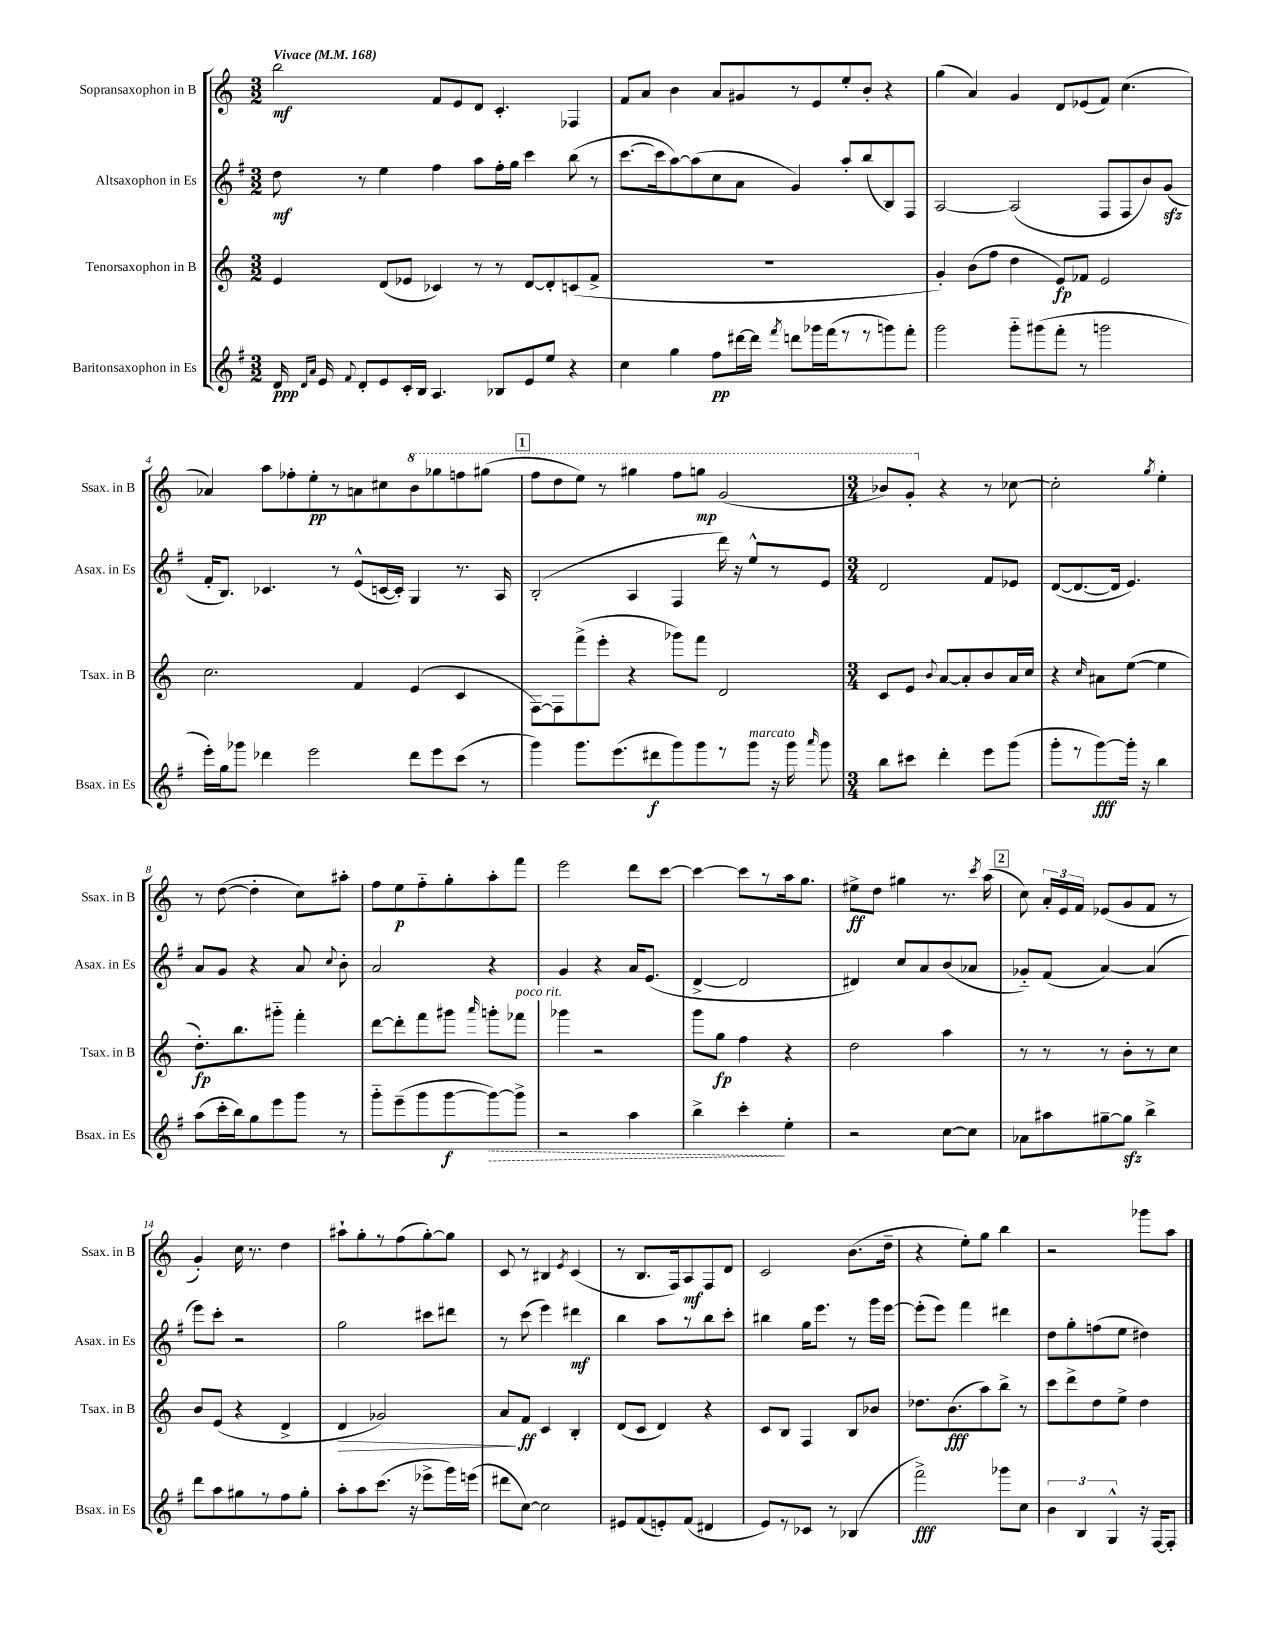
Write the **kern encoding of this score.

**kern	**kern	**kern	**kern
*staff4	*staff3	*staff2	*staff1
*clefG2	*clefG2	*clefG2	*clefG2
*k[f#]	*k[]	*k[f#]	*k[]
*M3/2	*M3/2	*M3/2	*M3/2
*MM168	*MM168	*MM168	*MM168
16d	4e	8dd	2bb
16qqd	.	.	.
16qqa	.	.	.
16e	.	.	.
8qqf#	.	.	.
8d'	.	8r	.
8e	(8d	4ee	.
16c'	8e-	.	.
16B	.	.	.
4.A	4c-)	4ff#	8f
.	.	.	8e
.	8r	8aa	8d
8B-	8r	16ff#'	4.c'
.	.	16gg	.
8e	[8d	4ccc	.
8ee	8d']	.	.
4r	(8c	(8bb	4F-
.	8f^	8r	.
=	=	=	=
4cc	1.r	[8.ccc	8f
.	.	.	8a
.	.	16ccc]	.
4gg	.	[8aa)	4b
.	.	(8aa]	.
8ff#	.	8cc	8a
[16ddd#	.	8a	8g#
16ddd#]	.	.	.
8qfff#	.	.	.
8ddd	.	4g)	8r
16ggg-	.	.	8e
(16fff#	.	.	.
8r	.	8aa'	8ee'
8r	.	(8bb	8b'
8ggg)	.	8B)	4r
8fff#'	.	8F#	.
=	=	=	=
2ggg	4g')	[2A	(4gg
.	(8b	.	4a)
.	8ff	.	.
8ggg'~	4dd	(2A]	4g
(8ggg#	.	.	.
8fff#'	8e)	.	8d
8r	8f-	.	(8e-
2ggg	2e	8F#	8f)
.	.	8F#	(4.cc
.	.	8b)	.
.	.	(8g	.
=	=	=	=
16eee')	2.cc	16f#'	4a-)
16gg	.	8.B)	.
8ggg-	.	.	.
4ddd-	.	4.c-	8aa
.	.	.	8ff-'
2eee	.	.	8ee'
.	.	8r	8r
.	4f	(8e^^	8a
.	.	[16c	8cc#
.	.	16c'])	.
8ddd-	(4e	4G	8bb
8eee	.	.	8ggg-
(8ccc	4c	8.r	8fff
8r	.	.	(8ggg#
.	.	16A	.
=	=	=	=
4ggg)	[8F)	(2B'	8fff
.	8F]	.	8ddd
8.ggg	(8fff^	.	8eee)
.	8eee'	.	8r
(8.eee	.	.	.
.	4r	4A	4ggg#
8ddd#	.	.	.
8ggg)	8ggg-)	4F#	8fff
8ggg	8fff	.	8ggg
8r	2d	16ddd)	(2gg
.	.	16r	.
8ggg	.	8ee^^	.
16r	.	8r	.
16ggg	.	.	.
16qqaaa	.	.	.
8ggg	.	8e	.
=	=	=	=
*M3/4	*M3/4	*M3/4	*M3/4
8bb	8c	2d	8bb-)
8ccc#	8e	.	8gg'
.	8qqb	.	.
4ddd'	[8a	.	4r
.	8a']	.	.
8eee	8b	8f#	8r
(8ggg	16a	8e-	[8cc-
.	16cc	.	.
=	=	=	=
8ggg'	4r	([8d	2cc-']
8r	.	8.d_	.
.	16qqcc	.	.
[8ggg)	8a#	.	.
.	.	16d]	.
16ggg']	([8ee	4.e)	.
16r	.	.	.
.	.	.	8qgg
4bb	4ee]	.	4ee'
=	=	=	=
(8aa	8.dd')	8a	8r
16ccc'	.	8g	([8dd
16bb)	8.bb	.	.
8gg	.	4r	4dd']
8eee	8ggg#'~	.	.
8ggg	4fff'	8a	8cc)
.	.	8qqcc	.
8r	.	8b'	8aa#'
=	=	=	=
8ggg'~	[8ddd	2a	8ff
(8eee~	8ddd']	.	8ee
8ggg	8fff	.	8ff'~
[8ggg	8ggg#	.	8gg'
.	16qqaaa	.	.
8ggg_)	8ggg'	4r	8aa'
8ggg^]	8fff-	.	8fff
=	=	=	=
2r	4ggg-	4g	2eee
.	2r	4r	.
4aa	.	16a	8ddd
.	.	(8.e	.
.	.	.	[8ccc
=	=	=	=
4bb^	8ggg	[4d^	4ccc_
.	8gg	.	.
4ccc'	4ff	2d]	8ccc]
.	.	.	8r
4ee'	4r	.	16aa
.	.	.	8.gg
=	=	=	=
2r	2dd	4d#)	8ee#^
.	.	.	8dd
.	.	8cc	4gg#
.	.	8a	.
[8cc	4aa	(8b	8.r
8cc]	.	8a-	.
.	.	.	8qccc
.	.	.	(16aa
=	=	=	=
8a-	8r	8g-'~)	8cc)
8aa#	8r	(8f#	24a'
.	.	.	24e
.	.	.	24f
[8gg#~	8r	[4a)	(8e-
8gg#]	8b'	.	8g
4bb^	8r	(4a]	8f
.	8cc	.	8r
=	=	=	=
8ddd	8b	8eee)	4g')
8aa	(8e	8ccc'	.
8gg#	4r	2r	16cc
.	.	.	8.r
8r	.	.	.
8ff#	4d^	.	4dd
8gg#'	.	.	.
=	=	=	=
8aa'	4d	2gg	8aa#`
8aa	.	.	8gg'
(8.ccc	2g-)	.	8r
.	.	.	(8ff
16r	.	.	.
8eee-^	.	8ccc#	[8gg')
16ggg)	.	8ddd#	8gg]
(16eee	.	.	.
=	=	=	=
8ddd#	8a	8r	8c
[8cc)	8f	(8ccc	8r
2cc]	4c	4eee)	4B#
.	.	.	8qe
.	4B'	4ddd#	(4c
=	=	=	=
8e#	(8d	4bb	8r
(8f#	8c	.	8.B
8e')	4d)	8aa	.
.	.	.	16F)
(8f#	.	8r	8A
4d#	4r	8bb	8F
.	.	8ccc'	8d
=	=	=	=
8e)	8c	4bb#	2c
8r	8B	.	.
8c-	4F	16gg	.
.	.	8.eee	.
8r	.	.	.
(4B-	8B	8r	(8.b
.	8b-	16ggg	.
.	.	[16eee	16dd~
=	=	=	=
2fff#^)	8.dd-	(8eee']	4r
.	.	8eee)	.
.	(8.b	.	.
.	.	4fff#	8ee')
.	8aa)	.	8gg
8ggg-	8bb^	4ddd#	4bb
8cc	8r	.	.
=	=	=	=
6b	8ccc	8dd	2r
.	8ddd^	8gg'	.
6B	.	.	.
.	8dd	(8ff	.
6G^^	.	.	.
.	8ee^	8ee	.
16r	4dd	4dd#)	8ggg-
[16F#	.	.	.
8F#']	.	.	8aa
==	==	==	==
*-	*-	*-	*-
